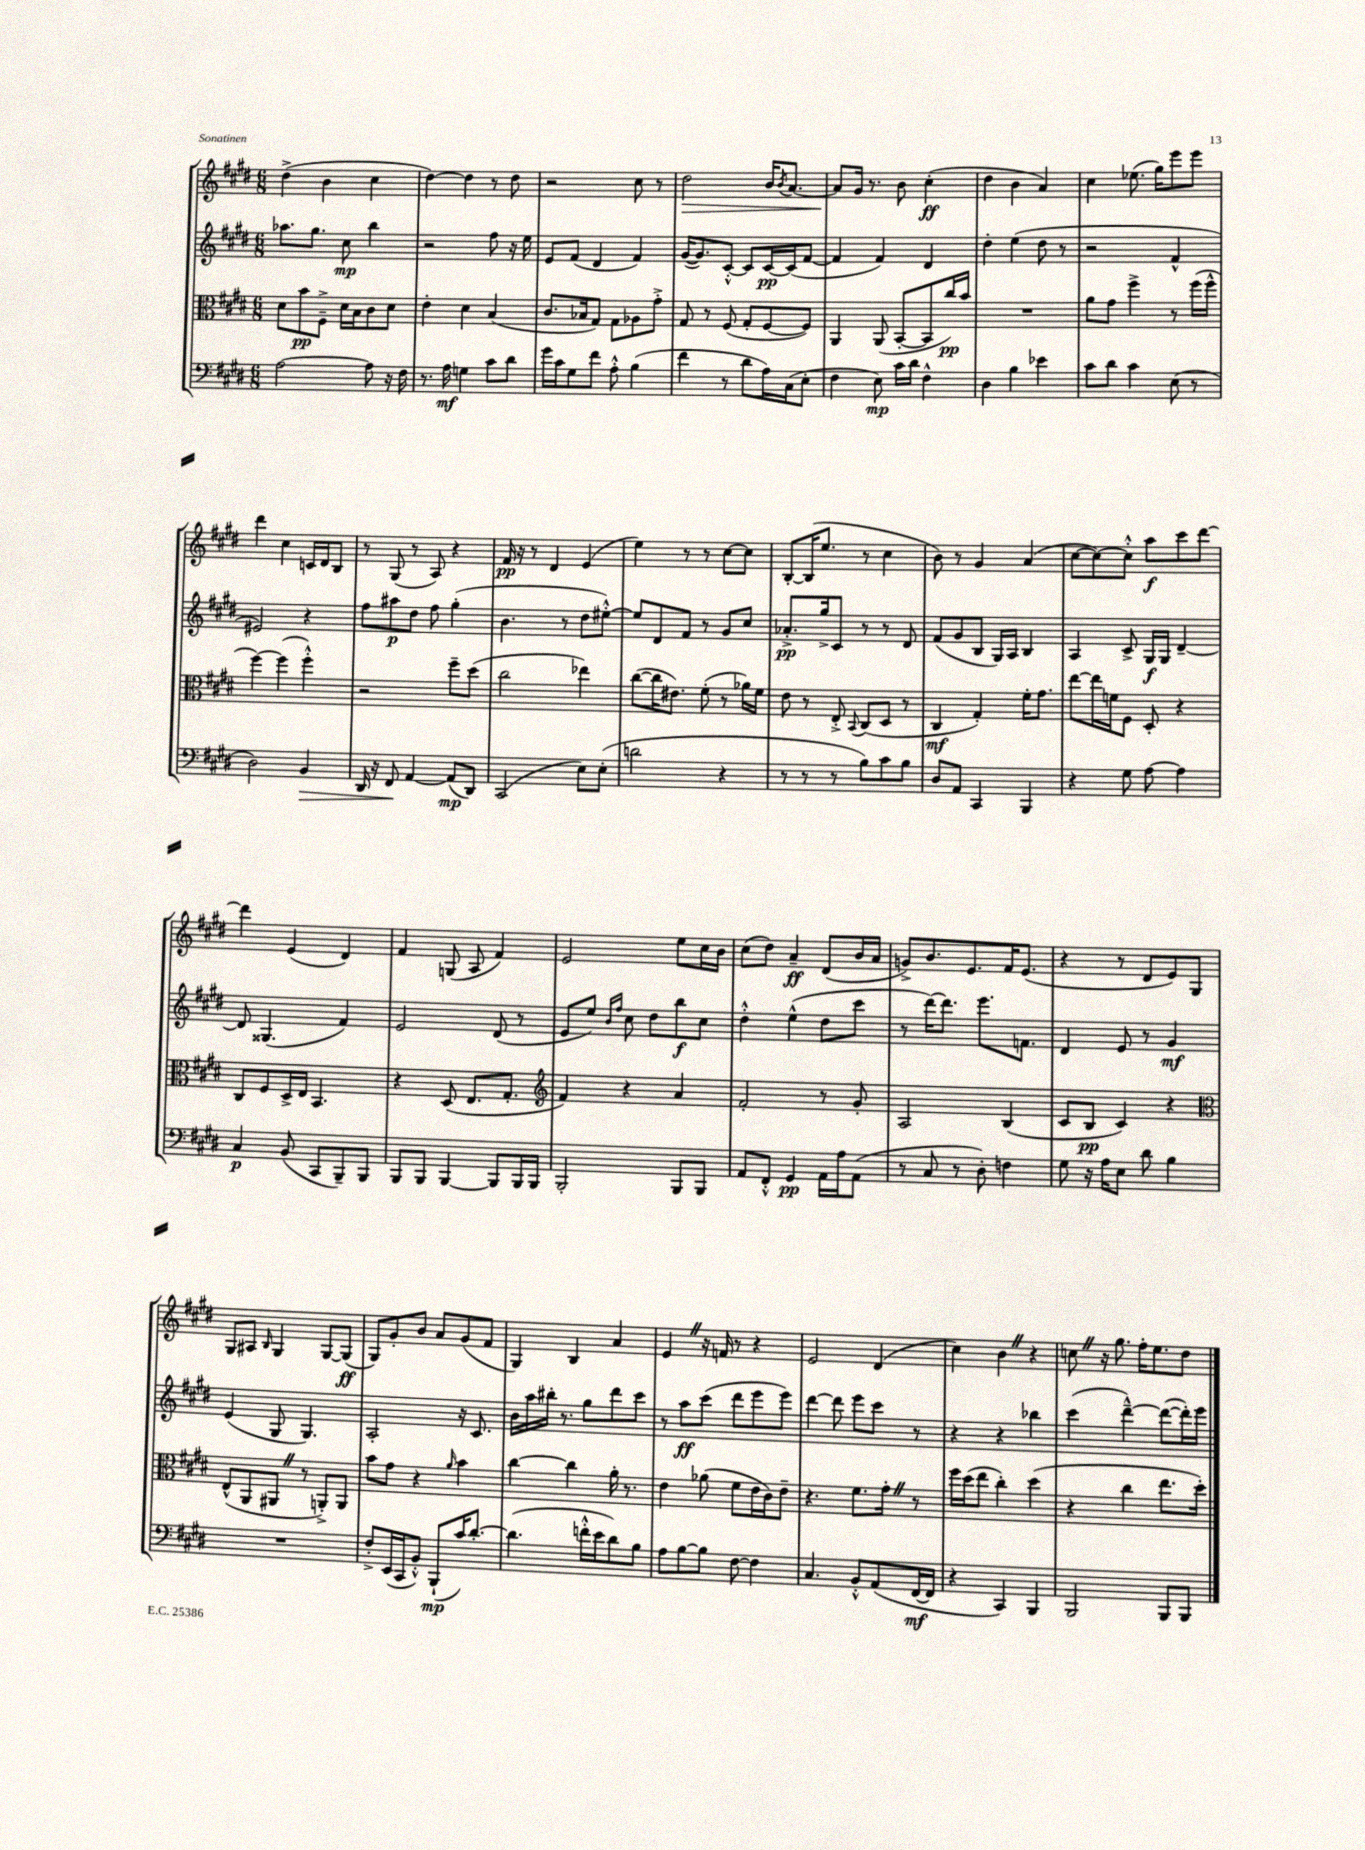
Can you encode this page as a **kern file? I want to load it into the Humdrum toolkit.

**kern	**kern	**kern	**kern
*staff4	*staff3	*staff2	*staff1
*clefF4	*clefC3	*clefG2	*clefG2
*k[f#c#g#d#]	*k[f#c#g#d#]	*k[f#c#g#d#]	*k[f#c#g#d#]
*M6/8	*M6/8	*M6/8	*M6/8
[2A\	8d#\L	8.aa-\L	(4dd#^\
.	8b\	.	.
.	.	8.gg#\J	.
.	8F#~^\J	.	4b\
.	16d#\LL	8cc#\	.
.	16B\J	.	.
8A\]	8c#\	4bb\	4cc#\
16r	8d#\J	.	.
16F#\	.	.	.
=	=	=	=
8.r	4e'\	2r	[4dd#\)
16A\	.	.	.
4G\	4d#\	.	4dd#\]
8c#\L	(4B/	8ff#\	8r
8d#\J	.	16r	8dd#\
.	.	16ee\	.
=	=	=	=
16g#\LL	8.c#/L	8e/L	2r
16c#\J	.	.	.
8G#\	.	(8f#/J	.
.	16B-/k	.	.
8f#\J	8G#/J)	4d#/	.
8A'^^\	8G#\L	.	.
(4B\	8A-\	4f#/)	8cc#\
.	8g#'^\J	.	8r
=	=	=	=
4f#\	8G#/	([16g#/LK	2dd#\
.	.	8.g#/])	.
.	8r	.	.
8r	(8F#/	[8c#'^^/J	.
8d#\L	8G#'/L	8c#/]L	.
16A\L)	[8F#/	[16c#/L	16b/LK
.	.	.	8qb/
(16C#\J	.	(16c#/]J	[8.a/J
8E'\J	8F#/]J)	[8f#/J	.
=	=	=	=
4F#\	4AA/	4f#/]	8a/]L
.	.	.	16g#/Jk
.	.	.	8.r
8E\)	(8AA/	4f#/)	.
16c#\LL	[8BB'/L	.	8b\
16d#\JJ	.	.	.
4F#^^\	8BB/]	4d#/	(4cc#'\
.	16cc#/L)	.	.
.	16b/JJ	.	.
=	=	=	=
4D#\	2.r	4dd#'\	4dd#\
4B\	.	(4ee\	4b\
4e-\	.	8dd#\	4a/)
.	.	8r	.
=	=	=	=
8c#\L	8a\L	2r	4cc#\
8d#\J	8g#\J	.	.
4c#\	4ff#^\	.	(8.ee-\
.	.	.	16gg#\LK)
(8E\	8r	4f#^^/	8eee\
8r	(16ff#\LL	.	8eee\J
.	16ff#^^\JJ	.	.
=	=	=	=
2D#\)	[4ff#\)	2e#/)	4ddd#\
.	(4ff#\]	.	4cc#\
4BB/	4ff#'^^\)	4r	16c/LL
.	.	.	16d#/J
.	.	.	8B/J
=	=	=	=
16DD#/	2r	8ff#\L	8r
16r	.	.	.
8FF#/	.	8aa#\	(8G#/
[4AA/	.	8dd#\J	8r
.	.	8ff#\	8A/)
(8AA/]L	8ff#~\L	(4gg#'\	4r
8DD#/J)	(8dd#\J	.	.
=	=	=	=
(2CC#/	2cc#\	4.b\	16f#/
.	.	.	16r
.	.	.	8r
.	.	.	4d#/
.	.	8r	.
8E\L)	4ee-\)	8dd#\L	(4e/
(8E'\J	.	[8ee#'^^\J)	.
=	=	=	=
2d\	([8cc#\L	8ee#/]L	4ee\)
.	16cc#\]K	8d#/	.
.	8.e#\J)	.	.
.	.	8f#/J	8r
.	(8f#'\	8r	8r
4r	8r	8g#/L	[8cc#\L
.	16a-\LL)	8cc#/J	8cc#\]J
.	16f#\JJ	.	.
=	=	=	=
8r	8e\	8.a-'^/L	[8B'/L
8r	8r	.	(16B/]K
.	.	16gg#^/k	8.ee/J
8r	8E'^/	8c#/J	.
.	8qqBB/	.	.
8B\L)	(8C#/L	8r	8r
8c#\	8D#/J	8r	4cc#\
8B\J	8r	8d#/	.
=	=	=	=
8D#/L	4C#/	(8f#/L	8b\)
8AA/J	.	8g#/	8r
4CC#/	4G#'/)	8B/J	4g#/
.	.	16G#/LL)	.
.	.	16A/JJ	.
4BBB/	16f#'\LK	4B/	(4a/
.	8.g#\J	.	.
=	=	=	=
4r	[8ee\L	4A/	[8cc#\L
.	16ee\]L	.	8cc#\_)
.	16f\J	.	.
8G#\	8F#\J	8c#^/	8cc#'^^\]J
[8A\	8D#'/	16G#/LL	8aa\L
.	.	16G#/JJ	.
4A\]	4r	[4d#~/	8ccc#\
.	.	.	[8ddd#\J
=	=	=	=
4C#/	8C#/L	8d#/]	4ddd#\]
.	8F#/	(4.G##/	.
(8BB/	16D#^/L	.	(4e/
.	16E/JJ	.	.
8CC#/L	4.BB/	.	.
8BBB~/)	.	4f#/)	4d#/)
8BBB/J	.	.	.
=	=	=	=
8BBB/L	4r	2e/	4f#/
8BBB/J	.	.	.
[4BBB/	(8D#/	.	(8G/
.	8.E/L	.	8A/
8BBB/]L	.	(8d#/	4f#/)
.	8.G#'/J	.	.
16BBB/L	.	8r	.
16BBB/JJ	.	.	.
=	=	=	=
*	*clefG2	*	*
2BBB'/	4f#/)	8e/L	2e/
.	.	8ee/J)	.
.	.	16qqb/LL	.
.	.	16qqff#/JJ	.
.	4r	8cc#\	.
.	.	8dd#\L	.
8BBB/L	4a/	8bb\	8ee\L
8BBB/J	.	8cc#\J	16cc#\L
.	.	.	16b\JJ
=	=	=	=
8AA/L	2f#'/	4dd#'^^\	(8cc#\L
8FF#'^^/J	.	.	8dd#\J)
4GG#/	.	(4ee^^\	4a~/
16AA\LL	8r	8dd#\L	(8d#/L
16A\J	.	.	.
(8AA\J	8g#'/	8ccc#\J	16b/L
.	.	.	16a/JJ
=	=	=	=
8r	2A/	8r	8g^/L)
8C#/	.	[16ddd#\LK)	8.b/
.	.	8.ddd#\]J	.
8r	.	.	.
.	.	.	8.e/
8D#'\)	.	8.eee\L	.
4F\	(4B/	.	16f#/K
.	.	8.f\J	(8.e/J
=	=	=	=
8G#\	8c#/L	4d#/	4r
16r	8B/J	.	.
16A\LK	.	.	.
8E\J	4c#/)	8e/	8r
8d#\	.	8r	8d#/L
4B\	4r	4g#/	8e/)
.	.	.	8G#/J
=	=	=	=
*	*clefC3	*	*
2.r	(8E^^/L	(4e/	8G#/L
.	8AA/	.	8A#/J
.	.	.	16qqB/
.	8AA#/J	8G#/	4G#/
.	8r	4.G#/)	.
.	8AA'^/L)	.	[8G#/L
.	8AA/J	.	(8G#/]J
=	=	=	=
8F#'^/L	8b\L	2A'/	8G#/L)
(16EE/L	8g#\J	.	8g#'/
16CC#/J	.	.	.
8BB'^^/J)	4r	.	8b/J
(8BBB`/L	.	.	8a/L
.	16qqa/	.	.
16c#/K)	4b\	16r	(8g#/
[8.d#'/J	.	8.c#/	.
.	.	.	8f#/J
=	=	=	=
(4.d#\]	[4cc#\	16b\LL	4G#/)
.	.	16aa\	.
.	.	16bb#'\JJ	.
.	.	8.r	.
.	4cc#\]	.	4B/
16f'^^\LL	.	8gg#\L	.
16e\J	.	.	.
8d#\)	16a'\	8ddd#\	4a/
.	8.r	.	.
8B\J	.	8ccc#\J	.
=	=	=	=
8A\L	4e\	8r	4e/
[8B\	.	8aa\L	.
8B\]J	(8a-\	(8ccc#\J	16r
.	.	.	16f/
[8F#\	8f#\L	8ddd#\L	8r
4F#\]	16e\L	8eee\	4r
.	16c#\J)	.	.
.	8e~\J	8eee\J)	.
=	=	=	=
4.C#/	4.r	[4ddd#\	2e/
.	.	8ddd#\]	.
8BB'^^/L	8.f#\L	8eee\L	.
(8AA/	.	8ccc#\J	(4d#/
.	16g#'\Jk	.	.
[16FF#/L	8r	8r	.
16FF#/]JJ	.	.	.
=	=	=	=
4r	16ff#\LL	4r	4cc#\)
.	(16dd#\J	.	.
.	8ee\J	.	.
4CC#/)	4cc#'\)	4r	4b\
4BBB/	(4dd#\	4bb-\	4r
=	=	=	=
2BBB/	4r	(4ccc#\	8cc\
.	.	.	16r
.	.	.	8.gg#\
.	4cc#\	[4ddd#~^^\)	.
.	.	.	16ff#'\LK
.	.	.	8.ee\
8BBB/L	8.ee\L	(8ddd#\_L	.
8BBB/J	.	16ddd#'\]L)	8dd#\J
.	16dd#'\Jk)	16eee\JJ	.
==	==	==	==
*-	*-	*-	*-
